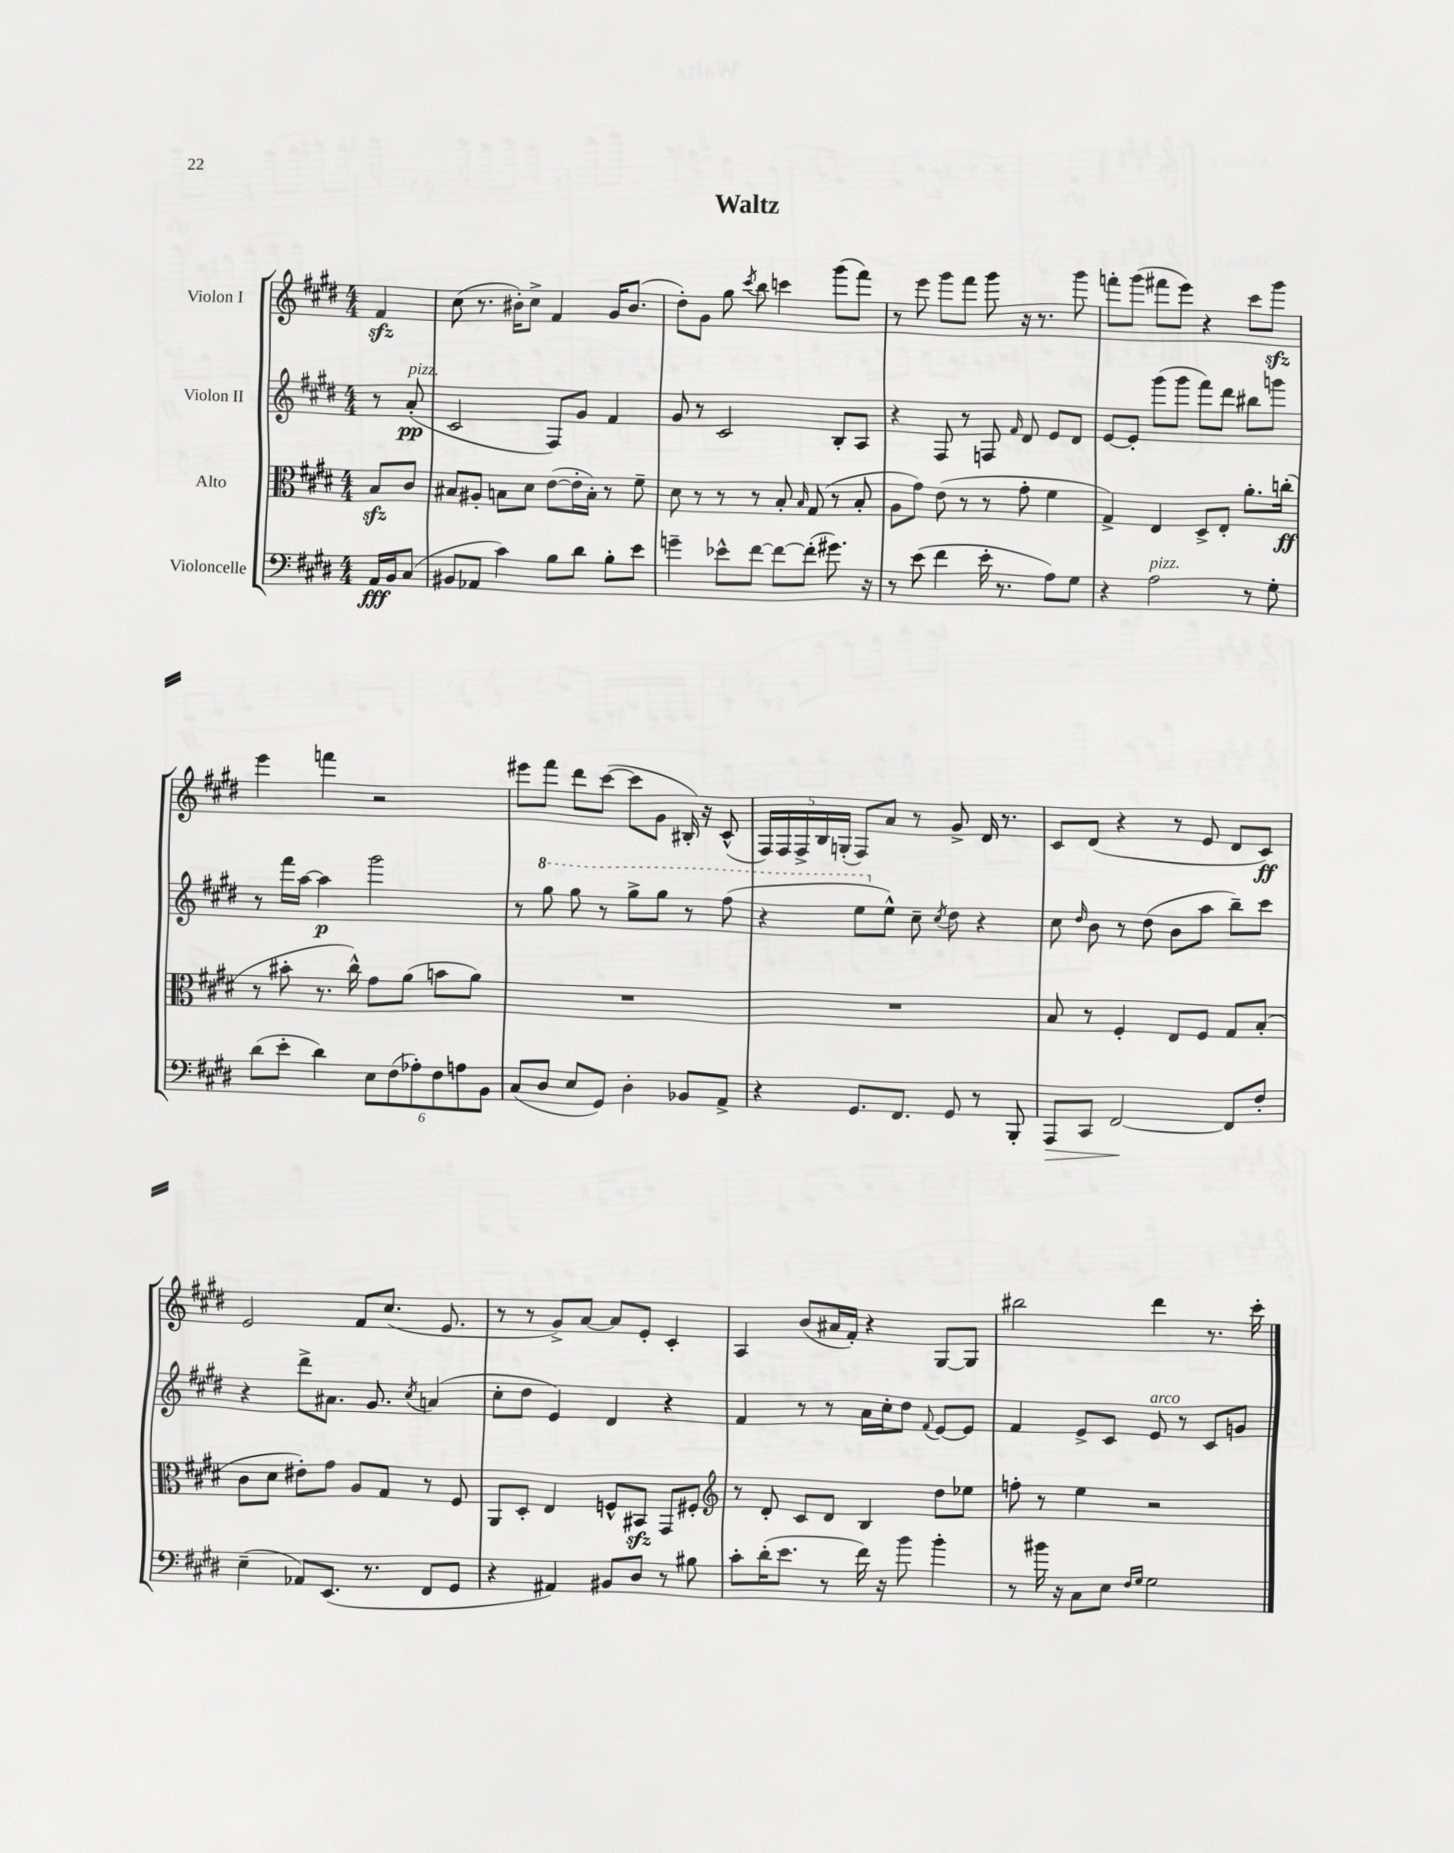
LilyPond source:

\header { title = "Waltz" }
<<
\new StaffGroup <<
\new Staff = "s0" \with { instrumentName = "Violon I" } {
    \clef treble \key e \major \numericTimeSignature \time 4/4 \partial 4
    \autoBeamOff fis'4\sfz |
    cis''8( r8. bis'16[-.) cis''8]-> fis'4 gis'16[ bis'8.]( |
    dis''8[-.) gis'8] gis''8 \acciaccatura { cis'''8 } b''8 c'''4 gis'''8[( fis'''8]) |
    r8 e'''8 gis'''8[ fis'''8] gis'''8 r16 r8. gis'''8 |
    f'''8[-. gis'''8]( fis'''8[ e'''8]) r4 cis'''8[ gis'''8]\sfz |
    e'''4 f'''4 r2 |
    eis'''8[ fis'''8] dis'''8[ cis'''8]~( cis'''8[ gis'8] bis16-.) r16 cis'8-^( |
    \tuplet 5/4 { fis16[) fis16 fis16-> b16 g16]-.( } fis8[) a'8] r8 gis'8-> dis'16 r8. |
    cis'8[ dis'8]( r4 r8 e'8 dis'8[ cis'8]\ff) |
    e'2 fis'8[ cis''8.]( e'8. |
    r8 r8 gis'8[->) a'8]~ a'8[ e'8]-. cis'4-. |
    a4 b'8[( ais'16 fis'16]-.) r4 gis8[~ gis8] |
    bis''2 dis'''4 r8. cis'''16-. \bar "|." |
}
\new Staff = "s1" \with { instrumentName = "Violon II" } {
    \clef treble \key e \major \numericTimeSignature \time 4/4 \partial 4
    \autoBeamOff r8 a'8-.\pp^\markup { \italic "pizz." }( |
    cis'2 fis8[) gis'8] fis'4 |
    gis'8 r8 cis'2 b8[-. a8] |
    r4 fis8 r8 f8 \grace { fis'16 } dis'8 e'8[ dis'8] |
    e'8[~ e'8]-. gis'''8[( gis'''8] fis'''8[) dis'''8] bis''8[ g'''8] |
    r8 fis'''16[ a''16]~ a''4\p gis'''2 |
    r8 \ottava #1 gis'''8 gis'''8 r8 gis'''8[-> gis'''8] r8 fis'''8( |
    r4 e'''8[ \ottava #0 e''8]-^) cis''8-- \acciaccatura { cis''8 } dis''8 r4 |
    cis''8 \grace { dis''16 } b'8 r8 dis''8( b'8[ a''8] b''8[--) cis'''8] |
    r4 dis'''8[-> ais'8.] gis'8. \acciaccatura { cis''8 } a'4( |
    cis''8[-. dis''8] e'4) dis'4 r4 |
    fis'4 r8 r8 a'16[ cis''16-. dis''8] \appoggiatura { fis'8 } e'8[~ e'8] |
    fis'4 e'8[-> cis'8] e'8^\markup { \italic "arco" } r8 cis'8[ g'8] \bar "|." |
}
\new Staff = "s2" \with { instrumentName = "Alto" } {
    \clef alto \key e \major \numericTimeSignature \time 4/4 \partial 4
    \autoBeamOff b8[\sfz cis'8] |
    bis8[ ais8]-. b8[ dis'8] e'8[~( e'16-. b16]-.) r8 fis'8-- |
    dis'8 r8 r8 r8 b8-. \grace { b16 } gis8( r8 b8-. |
    a8[ gis'8]) e'8( r8 r8 gis'8-. fis'4 |
    gis4->) e4 dis8[-> e8]-. a'8.[-. c''16]-.\ff( |
    r8 bis'8-. r8. cis''16-^) gis'8[ a'8]( b'8[ a'8]) |
    R1 |
    R1 |
    b8 r8 fis4-. e8[ fis8] gis8[ b8]-.( |
    cis'8[ dis'8] eis'8[-.) gis'8] a8[ gis8] r8 fis8 |
    a,8[ dis8]-. e4 f8[-^ bis,8]\sfz gis,8[ fis8]-. |
    \clef treble r8 dis'8-. cis'8[ dis'8] b4 dis''8[ ees''8] |
    f''8-. r8 e''4 r2 \bar "|." |
}
\new Staff = "s3" \with { instrumentName = "Violoncelle" } {
    \clef bass \key e \major \numericTimeSignature \time 4/4 \partial 4
    \autoBeamOff a,16[\fff b,16 cis8]( |
    bis,8[ aes,8] cis'4) b8[ dis'8] b8[-. e'8] |
    g'4-- ees'8[-^ fis'8]~ fis'8[~ fis'8]-.( gis'8.) r16 |
    r8 e'8( fis'4 e'16-. r8. a8[) gis8] |
    r4 a2^\markup { \italic "pizz." } r8 gis8-. |
    dis'8[( e'8]-. dis'4) \tuplet 6/4 { e8[ fis8( aes8-.) fis8 a8 b,8] } |
    cis8[( dis8] e8[ gis,8]) dis4-. bes,8[ a,8]-> |
    r4 gis,8.[ fis,8.] gis,8 r8 b,,8-. |
    a,,8[\> cis,8] fis,2~\! fis,8[ fis8]-. |
    e4--( aes,8[) e,8.]( r8. fis,8[ gis,8] |
    r4 ais,4) bis,8[ dis8] r8 bis8 |
    cis'8[-. dis'16-.( e'8.] r8 fis'16) r16 b'8 b'4-. |
    r8 bis'16 r16 cis8[ e8] \grace { fis16[ gis16] } gis2 \bar "|." |
}
>>
>>
\layout { \context { \Score \remove "Bar_number_engraver" } }
